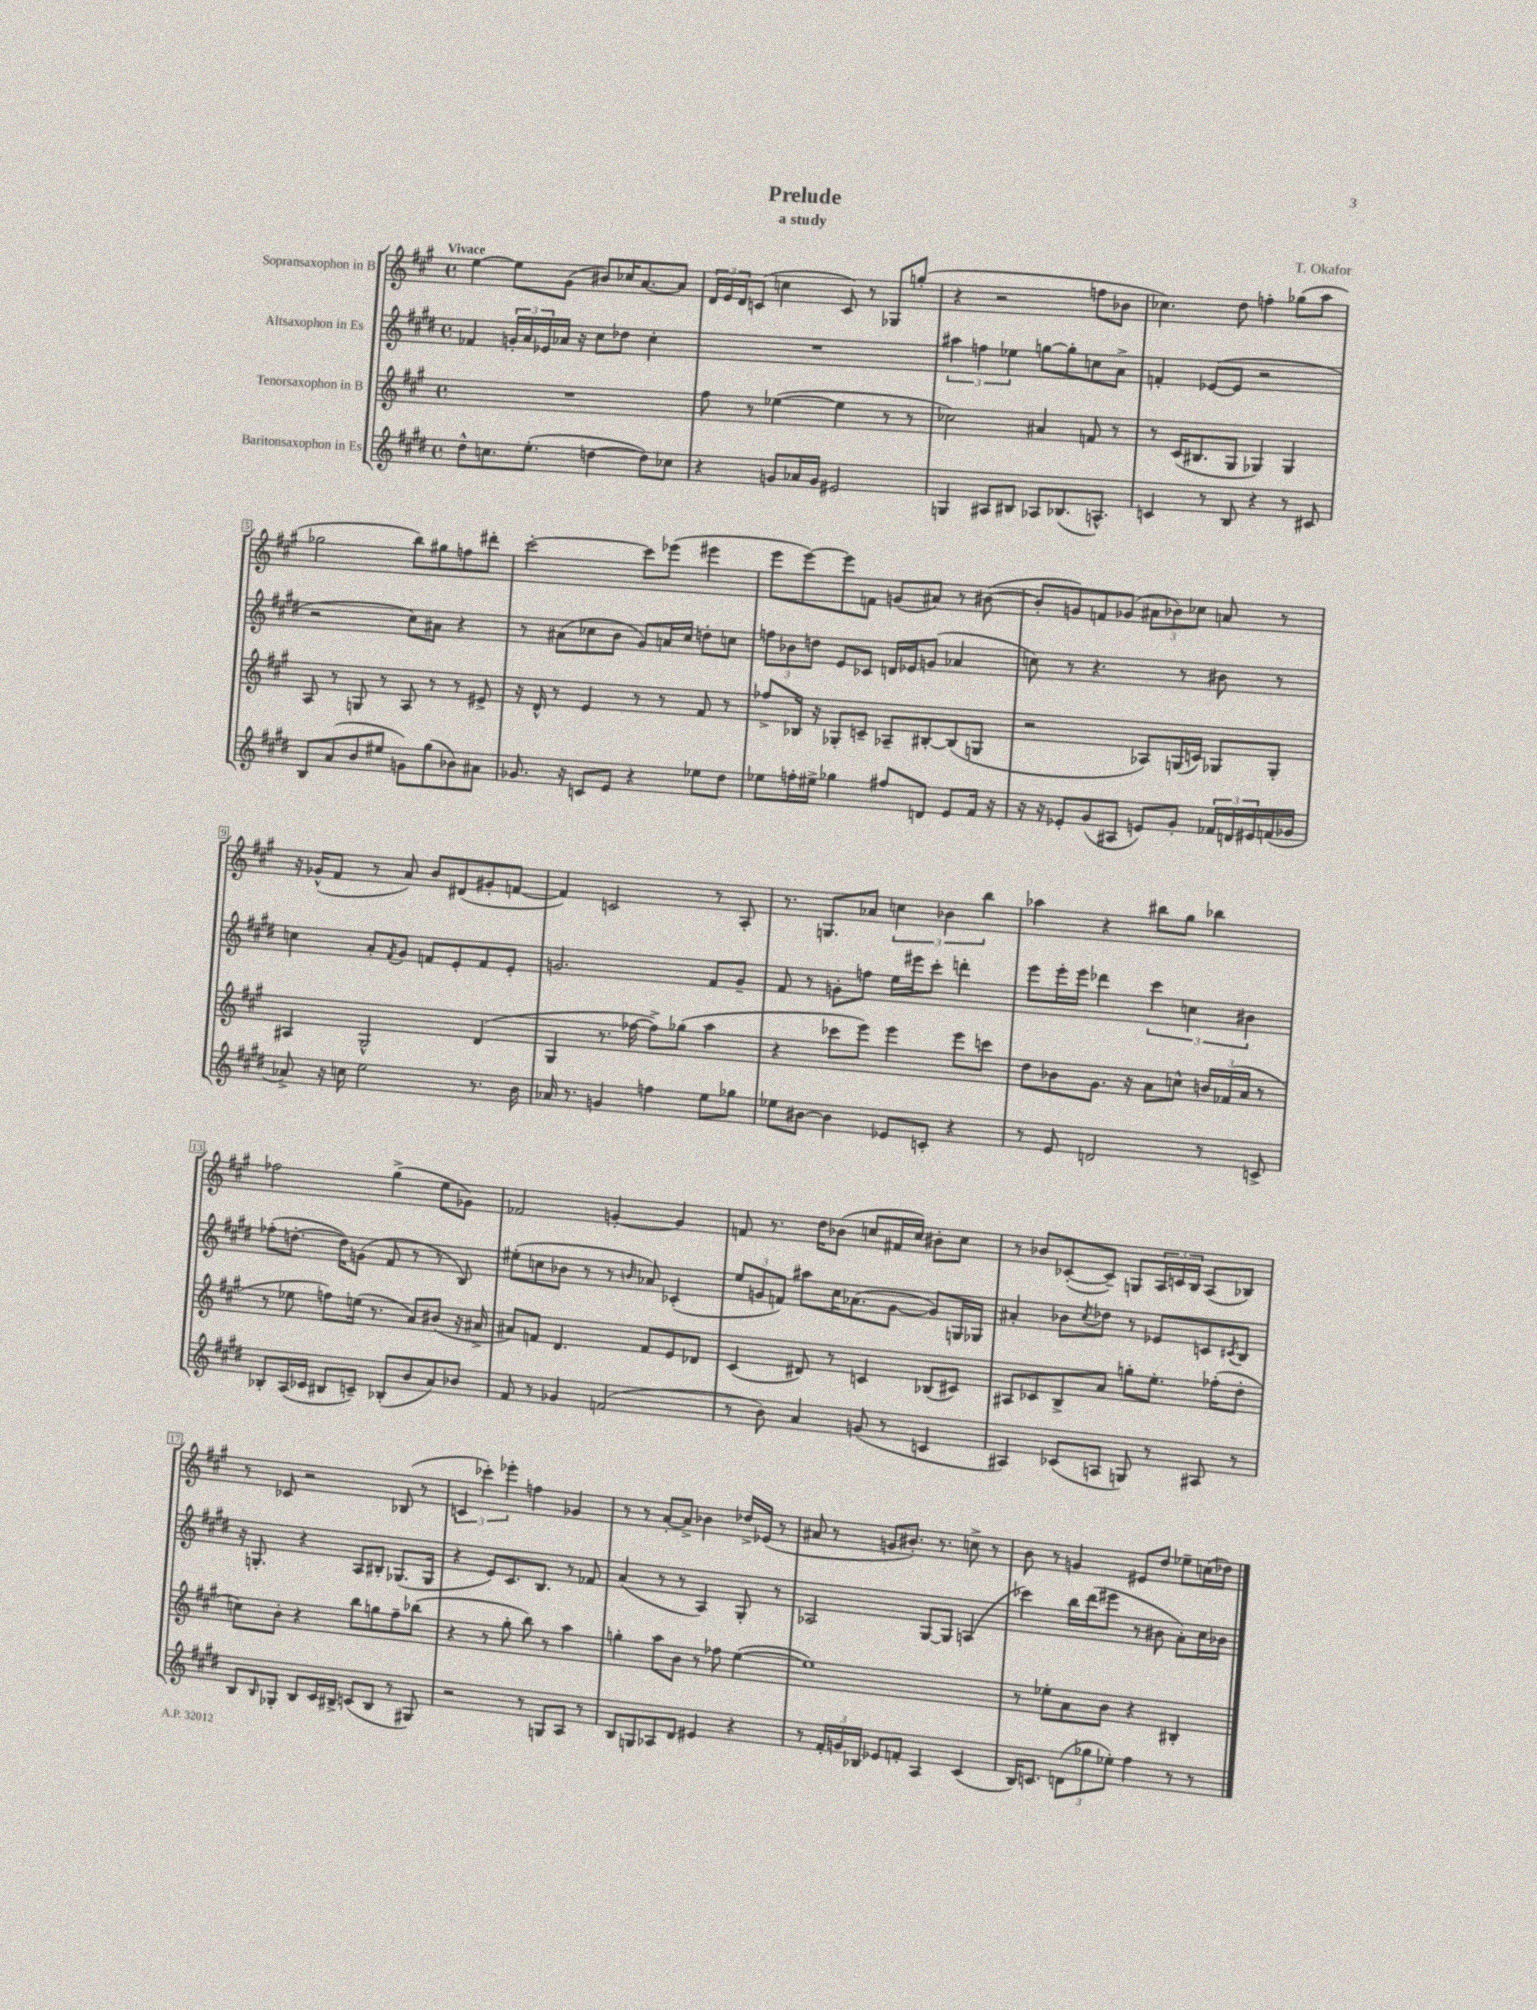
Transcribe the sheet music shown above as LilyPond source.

\header { title = "Prelude" composer = "T. Okafor" subtitle = "a study" }
<<
\new StaffGroup <<
\new Staff = "s0" \with { instrumentName = "Sopransaxophon in B" } {
    \clef treble \key a \major \defaultTimeSignature \time 4/4 \tempo "Vivace"
    e''4~ e''8 gis'8( bis'8) ces''16 a'8.~ a'8 |
    \tuplet 3/2 { d'16 e'16 d'16 } c'8( c''4 c'8) r8 ges8 g''8-.( |
    r4 r2 f''8 bes'8 |
    ces''4.) d''8 f''4-. ges''8( a''8 |
    ges''2 b''8) gis''8 f''8 dis'''8-. |
    cis'''2~-. cis'''8 ees'''8( eis'''4 |
    e'''8 e'''8~) e'''8 f'8 g'8( ais'8) r8 bis'8~( |
    bis'8-. g'8) f'8 ges'8( \tuplet 3/2 { ais'8 bes'8) ces''8 } a'8 r8 |
    r16 ges'16-^( fis'8 r8 a'8) b'8 dis'8( gis'8-. f'8~ |
    f'4) c'2 r8 a8-. |
    r8. g8. aes'8 \tuplet 3/2 { c''4 bes'4 b''4 } |
    aes''4 r4 bis''8 gis''8 bes''4 |
    fes''2 gis''4->( e''8 ges'8) |
    fes'2 g'4~-. g'4 |
    f'8 r8. d''16 bes'8( c''8 fis'16 c''16) bis'8-. c''8 |
    r8 bes'8 ces'8~-.( ces'8--) g8 \tuplet 3/2 { a16 c'16 b16 } a8( bes8) |
    r8 ces'8 r2 bes8( r8 |
    \tuplet 3/2 { c'4 ces'''4-.) ees'''4-. } f''4 ges'4 |
    r8 r8 a'8~-. a'8-> bes'4 des''16-> ees'16( r8 |
    ais'8 r8 g'8 bis'8.-.) r8. c''8-> r8 |
    b'8 r8 g'4 eis'8 d''8 ees''8-- c''16( des''16) \bar "|." |
}
\new Staff = "s1" \with { instrumentName = "Altsaxophon in Es" } {
    \clef treble \key e \major \defaultTimeSignature \time 4/4
    fes'4 \tuplet 3/2 { g'16-. a'16 ees'16 } aes'16 r16 cis''8 des''8 cis''4-. |
    R1 |
    \tuplet 3/2 { ais''4 f''4 ees''4 } g''8~ g''8-. c''8 a'8-> |
    f'4-. ees'8~( ees'8 r2 |
    r2 cis''8) ais'8 r4 |
    r8 ais'8( ces''8 b'8 gis'8) a'16 ces''16 d''8-. c''8 |
    \tuplet 3/2 { f''8 bes'8 d''8 } e'8 ces'8 d'16 ees'16 g'8( aes'4 |
    c''8) r8 r4. r8 bis'8 r8 |
    c''4 a'8-. \acciaccatura { fis'8 } gis'8 f'8 e'8-. f'8 e'8-. |
    g'2. fis'8 g'8-- |
    fis'8 r8 g'8-. f''8 e''16 eis'''16 cis'''8-. d'''4-. |
    e'''8 e'''16-. e'''16 des'''4 \tuplet 3/2 { cis'''4 c''4 bis'4 } |
    fes''8-.( d''8.~-. d''16) g'8( fis'8 r8 r8 b8) |
    eis''8-.( c''8 bes'8 r8 r8 \grace { b'16 } aes'8) ces'4-.( |
    \tuplet 3/2 { e''8 g'8 f'8) } ais''8 cis''16 aes'8.( g'8~ g'8) g16 ges16 |
    ais'4-. bes'8 \acciaccatura { cis''8 } des''8 r8 ees'8 c'8 \acciaccatura { cis'8 } b8 |
    r16 g8.-. r4 a8 bis8-. ges8.( ges16 |
    r4 e'8) cis'8. b8. r8 fes'8 |
    a'4( r8 r8 a4) gis8-. r8 |
    aes2 gis8~ gis8 a4( |
    ces'''4) b''16 dis'''16( eis'''8 r8 bis'8 a'8-.) cis''16 bes'16 \bar "|." |
}
\new Staff = "s2" \with { instrumentName = "Tenorsaxophon in B" } {
    \clef treble \key a \major \defaultTimeSignature \time 4/4
    R1 |
    fis''8 r8 ees''4~( ees''4 r8 r8 |
    ces''2) ais'4 f'8 r8 |
    r8 cis'16( bis8. gis8 ges4) ges4 |
    a8 r8 g8 r8 a8 r8 r8 eis'8-> |
    r16 d'16-^ r8 e'4 r8 r8 fis'8 r8 |
    fes''8-> bes16 r16 ges8-. c'8-- aes8-- bis8~-. bis8( g8 |
    r2 aes8) g16( c'16) ges8 ges8-. |
    ais4 gis2-^ d'4( |
    gis4 r8. fes''16~ fes''8->) ges''8( a''4 |
    r4 ces'''8 e'''8) e'''4 e'''8 c'''8 |
    d''8 bes'8 gis'8. r16 a'8 c''8-^ \tuplet 3/2 { b'16 fes'16( a'16 } r8 |
    r8 ees''8 f''8) e''16( r8. a'8) bis'8( r16 ais'16-> |
    ais'8) f'8 d'4. f'8 e'8 des'8 |
    cis'4( dis'8) r8 c'4 bes8( cis'8) |
    ais8 ces'8 b8-> a'8 g''8-. e''8.-. fes''16-.( d''8-. |
    c''8) b'8-. r4 b''8 g''8 fis''8-- bes''8( |
    r4 r8 gis''8-. b''8) r8 a''4 |
    g''4-. a''8 b'8 r8 fes''8 e''4~( |
    e''1) |
    r8 ees''8-. a'8 b'8 r4 bis4-. \bar "|." |
}
\new Staff = "s3" \with { instrumentName = "Baritonsaxophon in Es" } {
    \clef treble \key e \major \defaultTimeSignature \time 4/4
    dis''8-^ c''8. e''8.-.( d''4~ d''8) ces''8 |
    r4 g'8 aes'16 g'16 eis'2 |
    g4 ais8 bis8 aes8 bes8.( a8.-^) |
    c'4 r8 b8 r4 r8 cis'8 |
    b8 a'8( b'8 eis''8 g'8) gis''8( bes'8) ais'8 |
    ges'8. r16 c'8 e'8 r4 ees''8 dis''8 |
    ees''8 f''16-. eis''16-> ges''4 fis''8 d'8 e'8 fis'16 r16 |
    r16 r16 ees'8-. gis'8( ais8 e'8) gis'8-. \tuplet 3/2 { fes'16 d'16 eis'16 } f'16( ges'16 |
    aes'8->) r16 c''16 e''2 r8. b'16 |
    aes'16 r8. g'4 f''4 e''8 ges''8 |
    ees''8 bis'8~ bis'4 ees'8 c'8-. r4 |
    r8 e'8 d'2 r8 c'8-> |
    bes8-. a16( ces'16 bis8 c'8--) bes8-.( b'8 a'8) bes'8 |
    fis'8 r8 ges'4 f'2( |
    r8 b'8) a'4 g'8( r8 c'4 |
    ais4) ces'8( a8 g8) r8 ais8 r8 |
    b8 \grace { b16 } ges8-. b8 cis'16 bis16-> c'8( bis8 r8 gis8) |
    r2 r8 g8 a8 r8 |
    b8 g8 aes8 dis'8 eis'4 r4 |
    r8 \tuplet 3/2 { fis'16-. g'16 bes16 } ees'8 f'8-. a4 cis'4( |
    b16) c'8. \tuplet 3/2 { d'8( ges''8 ees''8-.) } fis''4 r8 r8 \bar "|." |
}
>>
>>
\layout { \context { \Score \override BarNumber.stencil = #(make-stencil-boxer 0.1 0.3 ly:text-interface::print) } }
